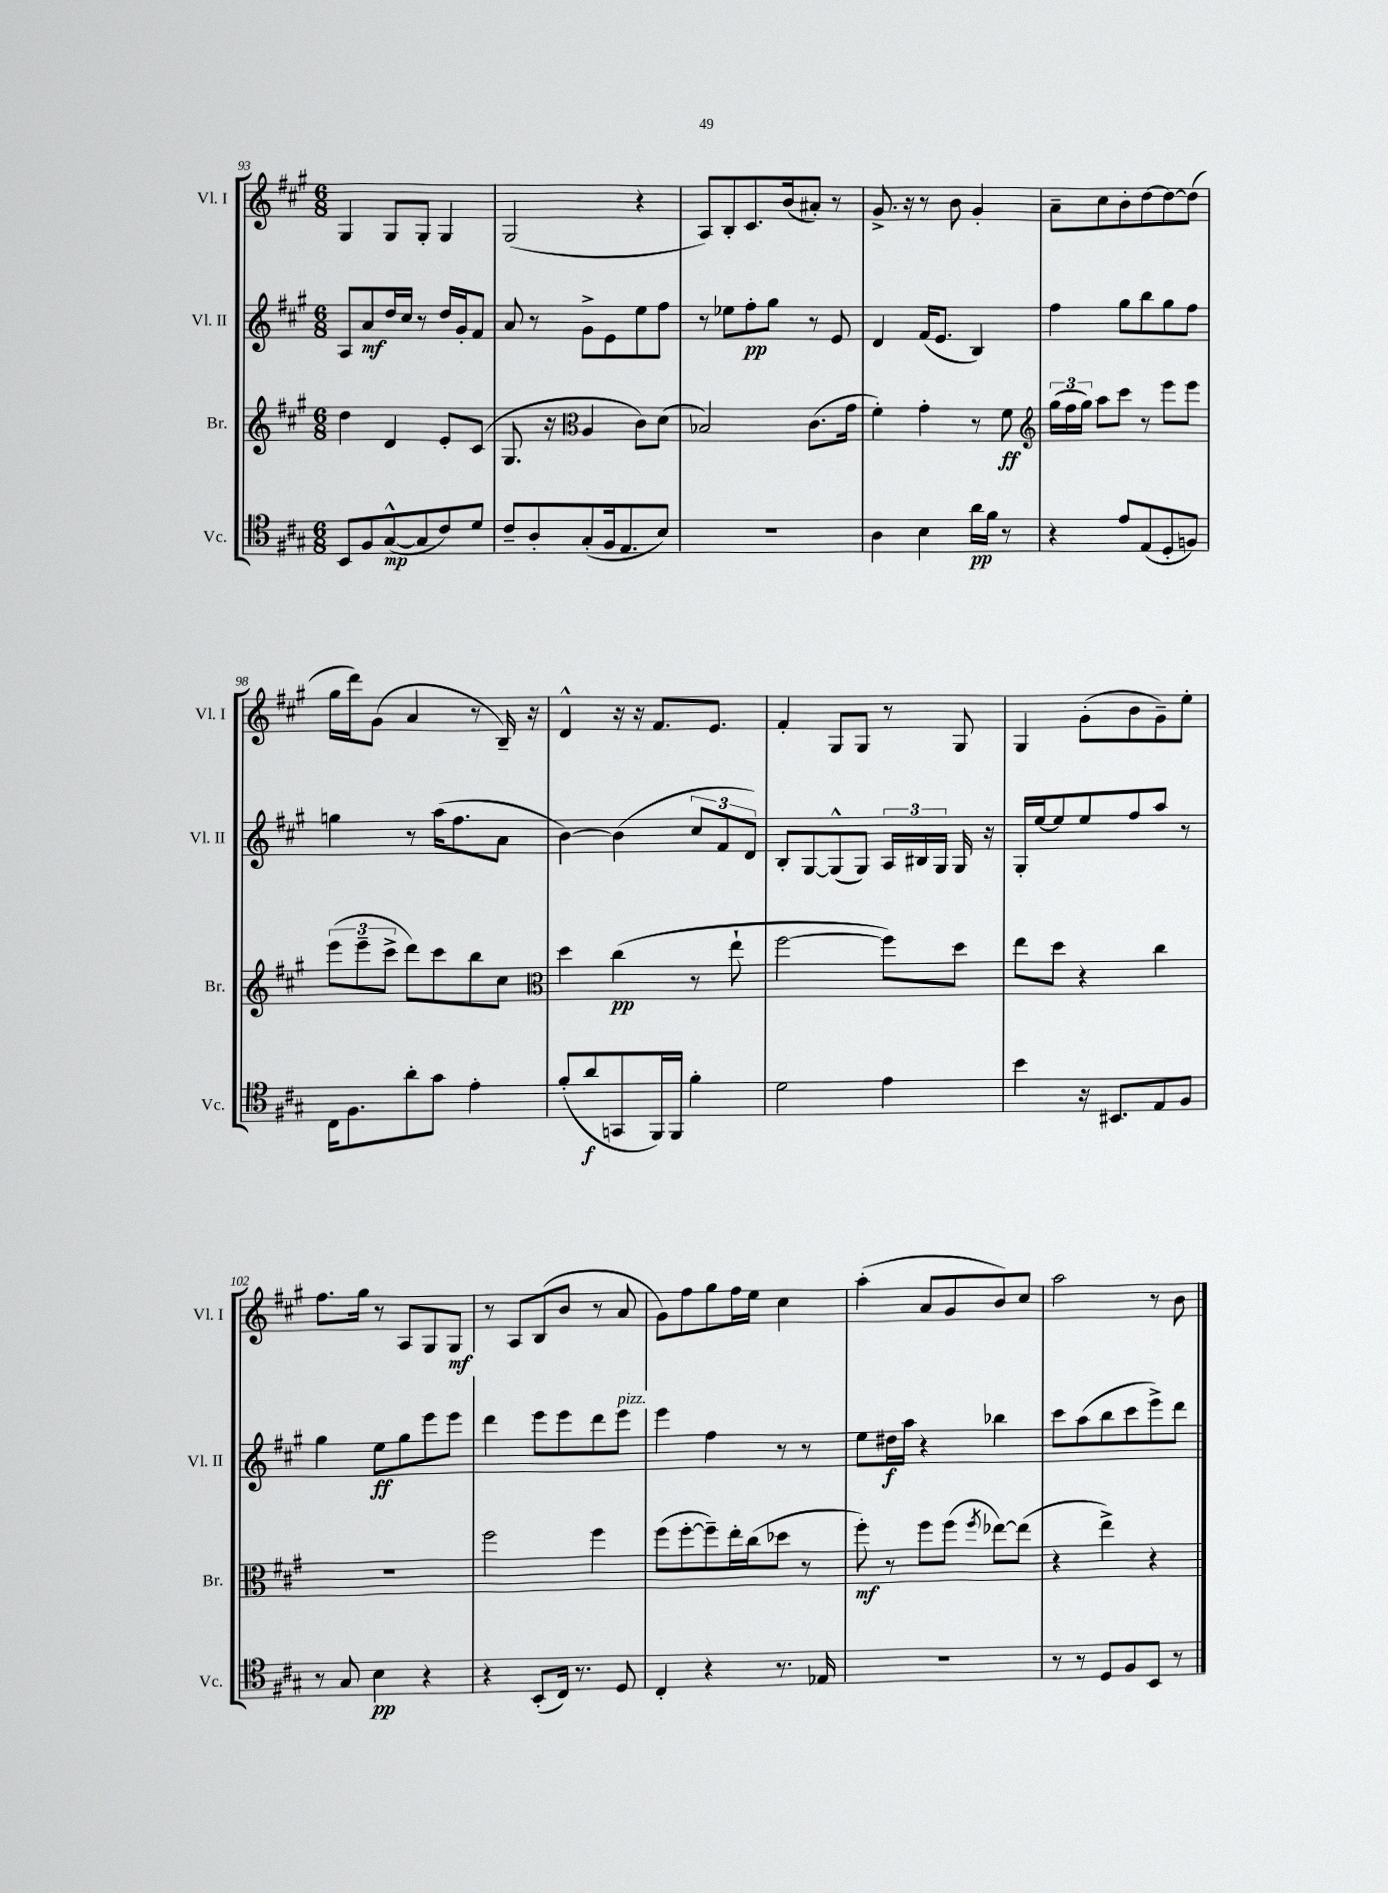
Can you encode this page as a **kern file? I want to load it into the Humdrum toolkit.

**kern	**dynam	**kern	**dynam	**kern	**dynam	**kern	**dynam
*part4	*part4	*part3	*part3	*part2	*part2	*part1	*part1
*staff4	*staff4	*staff3	*staff3	*staff2	*staff2	*staff1	*staff1
*I"Vc.	*	*I"Br.	*	*I"Vl. II	*	*I"Vl. I	*
*I'Vc.	*	*I'Br.	*	*I'Vl. II	*	*I'Vl. I	*
*clefC4	*	*clefG2	*	*clefG2	*	*clefG2	*
*k[f#c#g#]	*	*k[f#c#g#]	*	*k[f#c#g#]	*	*k[f#c#g#]	*
*M6/8	*	*M6/8	*	*M6/8	*	*M6/8	*
=93	=93	=93	=93	=93	=93	=93	=93
8BB/L	.	4dd\	.	8A/L	.	4G#/	.
8F#/	.	.	.	8a/	mf	.	.
([8G#^^/	mp	4d/	.	16dd/L	.	8G#/L	.
.	.	.	.	16cc#/JJ	.	.	.
8G#/]	.	.	.	8r	.	8G#'/J	.
8c#/)	.	8e'/L	.	16dd/LL	.	4G#/	.
.	.	.	.	16g#'/J	.	.	.
8d/J	.	(8c#/J	.	8f#/J	.	.	.
=94	=94	=94	=94	=94	=94	=94	=94
8c#~/L	.	8.G#/	.	8a/	.	(2G#/	.
8A'/	.	.	.	8r	.	.	.
.	.	16r	.	.	.	.	.
*	*	*clefC3	*	*	*	*	*
(8G#'/	.	4A/	.	8g#^\L	.	.	.
16F#/k	.	.	.	8e\	.	.	.
8.E/	.	.	.	.	.	.	.
.	.	8c#\L)	.	8ee\	.	4r	.
8B/J)	.	(8d\J	.	8ff#\J	.	.	.
=95	=95	=95	=95	=95	=95	=95	=95
2.r	.	2B-X/)	.	8r	.	8A/L)	.
.	.	.	.	8ee-X\L	.	8B'/	.
.	.	.	.	8ff#'\	pp	8.c#/	.
.	.	.	.	8gg#\J	.	.	.
.	.	.	.	.	.	(16b/k	.
.	.	(8.c#\L	.	8r	.	8a#X'/J)	.
.	.	.	.	8e/	.	8r	.
.	.	16g#\Jk	.	.	.	.	.
=96	=96	=96	=96	=96	=96	=96	=96
4A\	.	4f#'\)	.	4d/	.	8.g#^/	.
.	.	.	.	.	.	16r	.
4B\	.	4g#'\	.	(16f#/KL	.	8r	.
.	.	.	.	8.e/J	.	.	.
.	.	.	.	.	.	8b\	.
16a\LL	pp	8r	.	4B/)	.	4g#'/	.
16f#\JJ	.	.	.	.	.	.	.
8r	.	8f#\	ff	.	.	.	.
=97	=97	=97	=97	=97	=97	=97	=97
*	*	*clefG2	*	*	*	*	*
4r	.	(24gg#\LL	.	4ff#\	.	8a~\L	.
.	.	24ff#\	.	.	.	.	.
.	.	24gg#\JJ)	.	.	.	.	.
.	.	8aa\L	.	.	.	8cc#\	.
8e/L	.	8ccc#\J	.	8gg#\L	.	8b'\	.
(8E/	.	8r	.	8bb\	.	[8dd\	.
8D'/	.	8eee\L	.	8gg#\	.	8dd\_	.
8Fn/J)	.	8eee\J	.	8ff#\J	.	(8dd\J]	.
!!LO:LB:g=z
=98	=98	=98	=98	=98	=98	=98	=98
16C#\KL	.	(12eee\L	.	4ggn\	.	16gg#\LL	.
8.F#\	.	.	.	.	.	16ddd\J)	.
.	.	12eee~\	.	.	.	.	.
.	.	.	.	.	.	(8g#\J	.
.	.	12ccc#^\J	.	.	.	.	.
8a'\	.	8ddd\L)	.	8r	.	4a/	.
8g#\J	.	8ccc#\	.	(16aa\KL	.	.	.
.	.	.	.	8.ff#\	.	.	.
4e'\	.	8bb\	.	.	.	8r	.
.	.	8cc#\J	.	8a\J	.	16B~/)	.
.	.	.	.	.	.	16r	.
=99	=99	=99	=99	=99	=99	=99	=99
*	*	*clefC3	*	*	*	*	*
(8f#'/L	.	4dd\	.	[4b\)	.	4d^^/	.
8a/	f	.	.	.	.	.	.
8GGn/	.	(4cc#\	pp	(4b\]	.	16r	.
.	.	.	.	.	.	16r	.
16FF#/L)	.	.	.	.	.	8.f#/L	.
16FF#/JJ	.	.	.	.	.	.	.
4f#'\	.	8r	.	12cc#/L	.	.	.
.	.	.	.	.	.	8.e/J	.
.	.	.	.	12f#/	.	.	.
.	.	8ee`\	.	.	.	.	.
.	.	.	.	12d/J)	.	.	.
=100	=100	=100	=100	=100	=100	=100	=100
2d\	.	[2ff#\	.	8B'/L	.	4f#'/	.
.	.	.	.	[8G#/	.	.	.
.	.	.	.	(8G#^^/]	.	8G#/L	.
.	.	.	.	8G#/J)	.	8G#/J	.
4e\	.	8ff#\L])	.	24A/LL	.	8r	.
.	.	.	.	24B#X/	.	.	.
.	.	.	.	24G#/JJ	.	.	.
.	.	8dd\J	.	16G#/	.	8G#/	.
.	.	.	.	16r	.	.	.
=101	=101	=101	=101	=101	=101	=101	=101
4b\	.	8ee\L	.	16G#'/LL	.	4G#/	.
.	.	.	.	[16ee/J	.	.	.
.	.	8dd\J	.	8ee/]	.	.	.
16r	.	4r	.	8ee/	.	(8g#'\L	.
8.BB#X/L	.	.	.	.	.	.	.
.	.	.	.	8ff#/	.	8b\	.
8E/	.	4cc#\	.	8aa/J	.	8g#~\)	.
8F#/J	.	.	.	8r	.	8ee'\J	.
!!LO:LB:g=z
=102	=102	=102	=102	=102	=102	=102	=102
8r	.	2.r	.	4gg#\	.	8.ff#\L	.
8G#/	.	.	.	.	.	.	.
.	.	.	.	.	.	16gg#\Jk	.
4B\	pp	.	.	8ee\L	ff	8r	.
.	.	.	.	8gg#\	.	8A/L	.
4r	.	.	.	8eee\	.	8G#/	.
.	.	.	.	8eee\J	.	8G#/J	mf
=103	=103	=103	=103	=103	=103	=103	=103
4r	.	2ff#\	.	4ddd\	.	8r	.
.	.	.	.	.	.	8A/L	.
(8BB'/L	.	.	.	8eee\L	.	(8B/	.
16C#/Jk)	.	.	.	8eee\	.	8b/J	.
8.r	.	.	.	.	.	.	.
.	.	4ff#\	.	8ddd\	.	8r	.
!	!	!	!	!LO:TX:a:i:t=pizz.	!	!	!
8D/	.	.	.	8eee\J	.	8a/	.
=104	=104	=104	=104	=104	=104	=104	=104
4C#'/	.	(8ff#\L	.	4eee\	.	8g#\L)	.
.	.	[8ff#'\	.	.	.	8ff#\	.
4r	.	8ff#~\])	.	4ff#\	.	8gg#\	.
.	.	16ee'\L	.	.	.	16ff#\L	.
.	.	(16cc#\J	.	.	.	16ee\JJ	.
8.r	.	8dd-X\J	.	8r	.	4cc#\	.
.	.	8r	.	8r	.	.	.
16E-X/	.	.	.	.	.	.	.
=105	=105	=105	=105	=105	=105	=105	=105
2.r	.	8ff#'\)	mf	8ee\L	.	(4aa'\	.
.	.	8r	.	16dd#X\L	f	.	.
.	.	.	.	16aa\JJ	.	.	.
.	.	8ff#\L	.	4r	.	8a/L	.
.	.	(8ff#\J	.	.	.	8g#/	.
.	.	8qff#/	.	.	.	.	.
.	.	[8ee-X\L)	.	4bb-X\	.	8b/)	.
.	.	(8ee-\J]	.	.	.	8cc#/J	.
=106	=106	=106	=106	=106	=106	=106	=106
8r	.	4r	.	8ccc#\L	.	2aa\	.
8r	.	.	.	(8aa\	.	.	.
8D/L	.	4ee^\)	.	8bb\	.	.	.
8F#/	.	.	.	8ccc#\	.	.	.
8BB/J	.	4r	.	8eee^\)	.	8r	.
8r	.	.	.	8ddd\J	.	8b\	.
==	==	==	==	==	==	==	==
*-	*-	*-	*-	*-	*-	*-	*-
